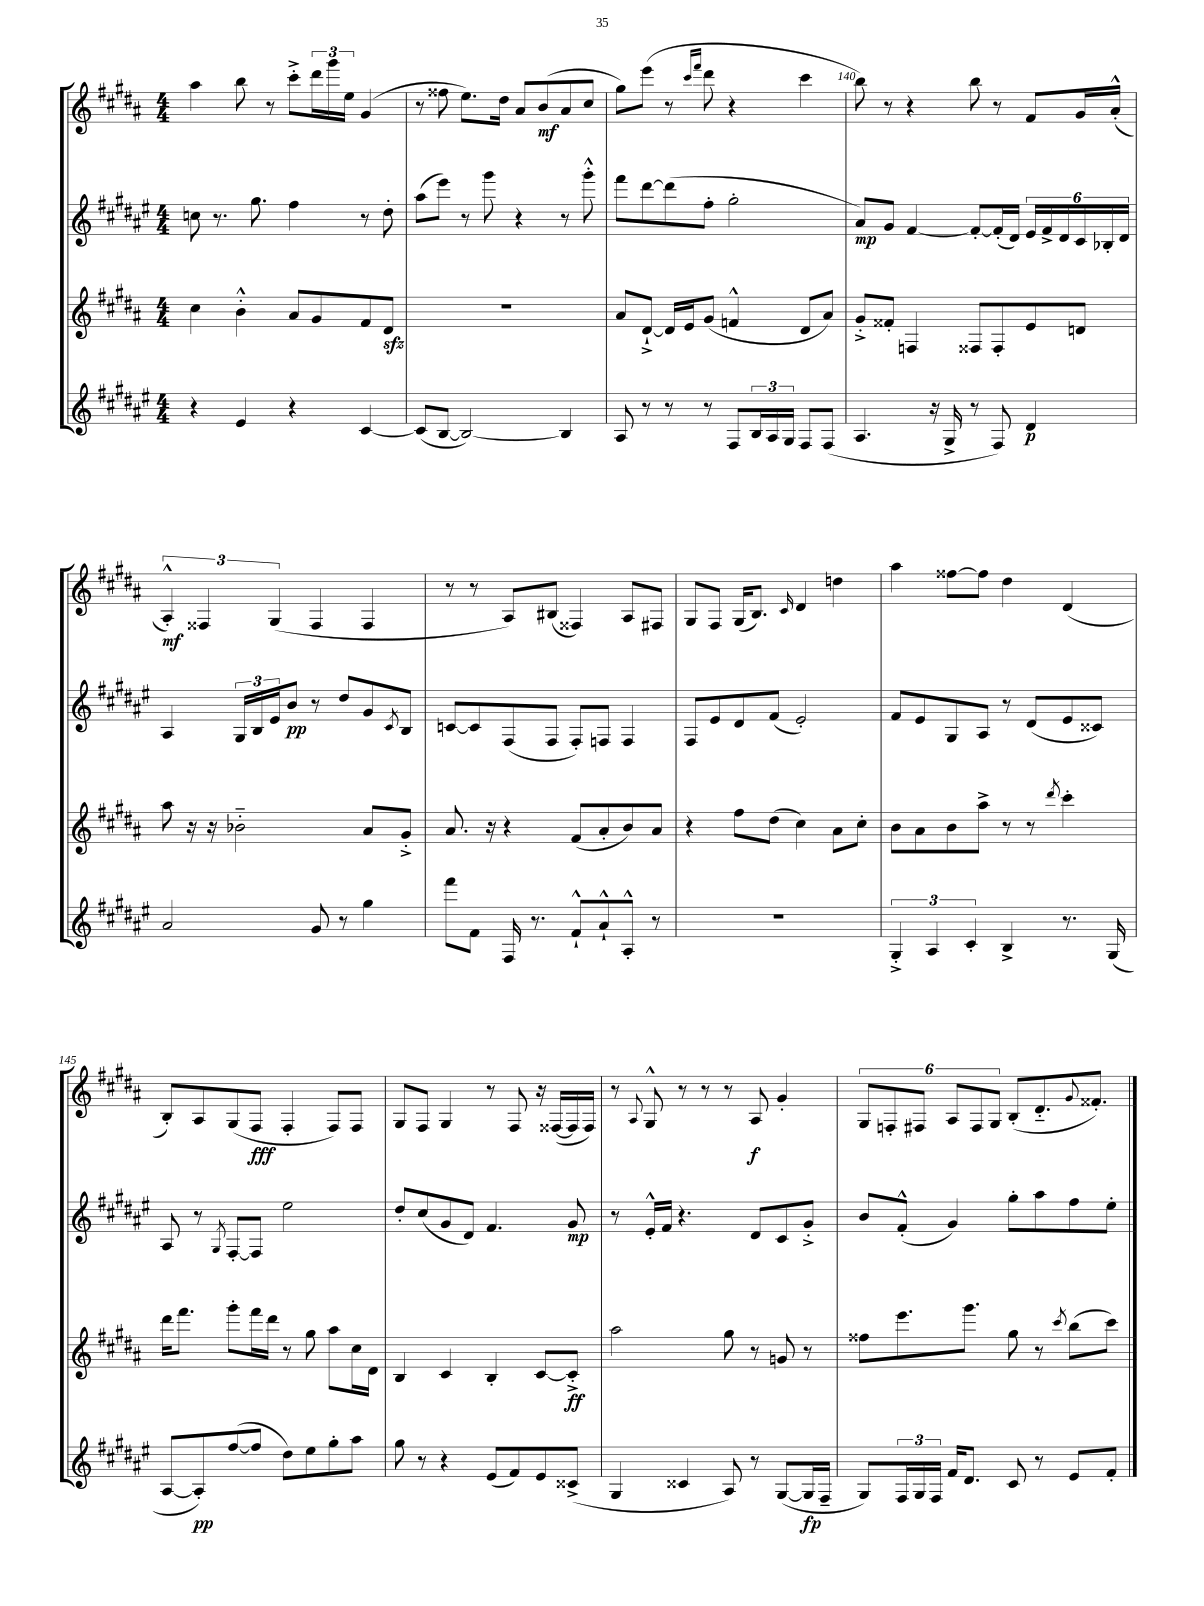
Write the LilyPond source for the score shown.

<<
\new StaffGroup <<
\new Staff = "s0" {
    \clef treble \key b \major \numericTimeSignature \time 4/4
    ais''4 b''8 r8 cis'''8-.-> \tuplet 3/2 { dis'''16 gis'''16 e''16 } gis'4( |
    r8 fisis''8 e''8.) dis''16 ais'8 b'8\mf( ais'8 cis''8 |
    gis''8) e'''8( r8 \grace { cis'''16 fis'''16 } dis'''8 r4 cis'''4 |
    b''8) r8 r4 b''8 r8 fis'8 gis'16 ais'16-.-^( |
    \tuplet 3/2 { ais4-.-^\mf) fisis4 gis4( } fisis4 fisis4 |
    r8 r8 ais8) bis8( fisis4) ais8 fis8 |
    gis8 fis8 gis16( b8.) \grace { cis'16 } dis'4 d''4 |
    ais''4 fisis''8~ fisis''8 dis''4 dis'4( |
    b8-.) ais8 gis8( fis8\fff fis4-. fis8) fis8 |
    gis8 fis8 gis4 r8 fis8 r16 fisis16~( fisis16 fisis16) |
    r8 \appoggiatura { ais8 } gis8-^ r8 r8 r8 ais8\f gis'4-. |
    \tuplet 6/4 { gis8 f8-. fis8 ais8 fis8 gis8 } b8-.( dis'8.-_ \appoggiatura { gis'8 } fisis'8.-.) \bar "|." |
}
\new Staff = "s1" {
    \clef treble \key fis \major \numericTimeSignature \time 4/4
    c''8 r8. gis''8. fis''4 r8 dis''8-. |
    ais''8( eis'''8) r8 gis'''8 r4 r8 gis'''8-.-^ |
    fis'''8 dis'''8~ dis'''8( fis''8-. gis''2-. |
    ais'8\mp) gis'8 fis'4~ fis'8~-. fis'16-.( dis'16) \tuplet 6/4 { eis'16 fis'16-> dis'16 cis'16 bes16-. dis'16 } |
    ais4 \tuplet 3/2 { gis16 b16 eis'16 } b'8\pp r8 dis''8 gis'8 \acciaccatura { cis'8 } b8 |
    c'8~ c'8 fis8( fis8 fis8-.) f8 f4 |
    fis8 eis'8 dis'8 fis'8( eis'2-.) |
    fis'8 eis'8 gis8 ais8 r8 dis'8( eis'8 cisis'8) |
    ais8 r8 \acciaccatura { gis8 } fis8~-. fis8 eis''2 |
    dis''8-. cis''8( gis'8 dis'8) fis'4. gis'8\mp |
    r8 eis'16-.-^ fis'16 r4. dis'8 cis'8 gis'8-.-> |
    b'8 fis'8-.-^( gis'4) gis''8-. ais''8 fis''8 eis''8-. \bar "|." |
}
\new Staff = "s2" {
    \clef treble \key b \major \numericTimeSignature \time 4/4
    cis''4 b'4-.-^ ais'8 gis'8 fis'8 dis'8\sfz |
    R1 |
    ais'8 dis'8~-!-> dis'16 e'16 gis'8( f'4-^ dis'8 ais'8) |
    gis'8-.-> fisis'8-. f4 fisis8 fisis8-. e'8 d'8 |
    ais''8 r16 r16 bes'2-_ ais'8 gis'8-.-> |
    ais'8. r16 r4 fis'8( ais'8-. b'8) ais'8 |
    r4 fis''8 dis''8( cis''4) ais'8 cis''8-. |
    b'8 ais'8 b'8 ais''8-> r8 r8 \acciaccatura { dis'''8 } cis'''4-. |
    dis'''16 fis'''8. gis'''8-. fis'''16 dis'''16 r8 gis''8 ais''8 cis''16 dis'16 |
    b4 cis'4 b4-. cis'8~ cis'8-.->\ff |
    ais''2 gis''8 r8 g'8 r8 |
    fisis''8 e'''8. gis'''8. gis''8 r8 \acciaccatura { cis'''8 } b''8( cis'''8) \bar "|." |
}
\new Staff = "s3" {
    \clef treble \key fis \major \numericTimeSignature \time 4/4
    r4 eis'4 r4 cis'4~ |
    cis'8( b8~ b2~) b4 |
    ais8 r8 r8 r8 fis8 \tuplet 3/2 { b16 ais16 gis16 } fis8 fis8( |
    ais4. r16 gis16-> r8 fis8) dis'4\p |
    ais'2 gis'8 r8 gis''4 |
    fis'''8 fis'8 fis16 r8. fis'8-!-^ ais'8-!-^ ais8-.-^ r8 |
    R1 |
    \tuplet 3/2 { gis4-.-> ais4 cis'4-. } b4-> r8. gis16( |
    ais8~ ais8-.\pp) fis''8~( fis''8 dis''8) eis''8 gis''8-. ais''8 |
    gis''8 r8 r4 eis'8( fis'8) eis'8 cisis'8->( |
    gis4 cisis'4 ais8) r8 gis8~( gis16\fp fis16-- |
    gis8) \tuplet 3/2 { fis16 gis16 fis16 } fis'16 dis'8. cis'8 r8 eis'8 fis'8-. \bar "|." |
}
>>
>>
\layout { \context { \Score currentBarNumber = #137 \override BarNumber.break-visibility = ##(#f #t #t) barNumberVisibility = #(every-nth-bar-number-visible 5) } }
